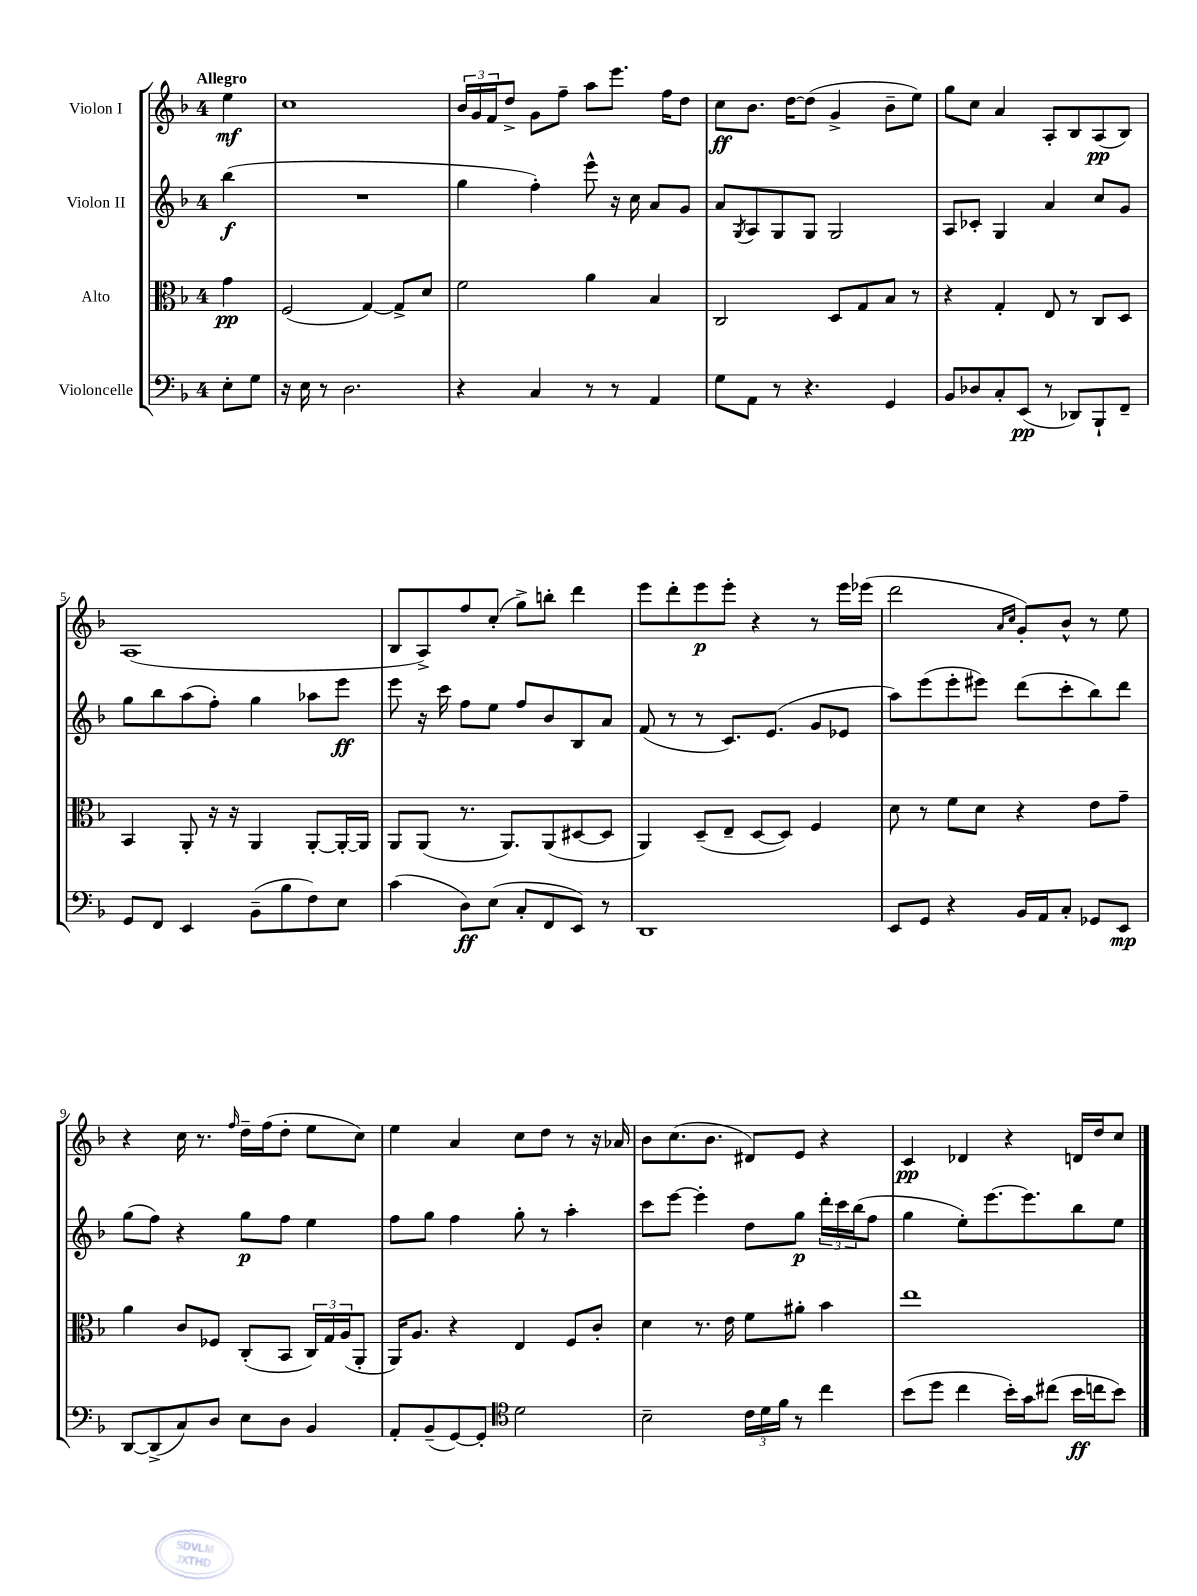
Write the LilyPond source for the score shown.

<<
\new StaffGroup <<
\new Staff = "s0" \with { instrumentName = "Violon I" } {
    \clef treble \key f \major \once \override Staff.TimeSignature.style = #'single-digit \time 4/4 \partial 4 \tempo "Allegro"
    e''4\mf |
    c''1 |
    \tuplet 3/2 { bes'16 g'16 f'16 } d''8-> g'8 f''8-- a''8 e'''8. f''16 d''8 |
    c''8\ff bes'8. d''16~ d''8( g'4-> bes'8-- e''8) |
    g''8 c''8 a'4 a8-. bes8 a8\pp( bes8) |
    a1( |
    bes8 a8->) f''8 c''8-.( g''8->) b''8-. d'''4 |
    e'''8 d'''8-. e'''8\p e'''8-. r4 r8 e'''16 ees'''16( |
    d'''2 \grace { a'16 c''16 } g'8-.) bes'8-^ r8 e''8 |
    r4 c''16 r8. \grace { f''16 } d''16-- f''16( d''8-. e''8 c''8) |
    e''4 a'4 c''8 d''8 r8 r16 aes'16 |
    bes'8 c''8.( bes'8. dis'8) e'8 r4 |
    c'4\pp des'4 r4 d'16 d''16 c''8 \bar "|." |
}
\new Staff = "s1" \with { instrumentName = "Violon II" } {
    \clef treble \key f \major \once \override Staff.TimeSignature.style = #'single-digit \time 4/4 \partial 4
    bes''4\f( |
    R1 |
    g''4 f''4-.) e'''8-^ r16 c''16 a'8 g'8 |
    a'8 \acciaccatura { g8 } a8 g8 g8 g2 |
    a8 ces'8-. g4 a'4 c''8 g'8 |
    g''8 bes''8 a''8( f''8-.) g''4 aes''8 e'''8\ff |
    e'''8 r16 c'''16 f''8 e''8 f''8 bes'8 bes8 a'8 |
    f'8( r8 r8 c'8.) e'8.( g'8 ees'8 |
    a''8) e'''8( e'''8-. eis'''8) d'''8( c'''8-. bes''8) d'''8 |
    g''8( f''8) r4 g''8\p f''8 e''4 |
    f''8 g''8 f''4 g''8-. r8 a''4-. |
    c'''8 e'''8~ e'''4-. d''8 g''8\p \tuplet 3/2 { d'''16-. c'''16 bes''16( } f''8 |
    g''4 e''8-.) e'''8.~ e'''8. bes''8 e''8 \bar "|." |
}
\new Staff = "s2" \with { instrumentName = "Alto" } {
    \clef alto \key f \major \once \override Staff.TimeSignature.style = #'single-digit \time 4/4 \partial 4
    g'4\pp |
    f2( g4~) g8-> d'8 |
    f'2 a'4 bes4 |
    c2 d8 g8 bes8 r8 |
    r4 g4-. e8 r8 c8 d8 |
    bes,4 a,8-. r16 r16 a,4 a,8~-. a,16~-. a,16 |
    a,8 a,8( r8. a,8.) a,8( dis8~ dis8 |
    a,4) d8--( e8-- d8~ d8) f4 |
    d'8 r8 f'8 d'8 r4 e'8 g'8-- |
    a'4 c'8 fes8 c8-.( bes,8 \tuplet 3/2 { c16) g16 a16( } a,8-. |
    a,16) a8. r4 e4 f8 c'8-. |
    d'4 r8. e'16 f'8 ais'8-. bes'4 |
    e''1 \bar "|." |
}
\new Staff = "s3" \with { instrumentName = "Violoncelle" } {
    \clef bass \key f \major \once \override Staff.TimeSignature.style = #'single-digit \time 4/4 \partial 4
    e8-. g8 |
    r16 e16 r8 d2. |
    r4 c4 r8 r8 a,4 |
    g8 a,8 r8 r4. g,4 |
    bes,8 des8 c8-. e,8\pp( r8 des,8) bes,,8-! f,8-- |
    g,8 f,8 e,4 bes,8--( bes8 f8) e8 |
    c'4( d8\ff) e8( c8-. f,8 e,8) r8 |
    d,1 |
    e,8 g,8 r4 bes,16 a,16 c8-. ges,8 e,8\mp |
    d,8~ d,8->( c8) d8 e8 d8 bes,4 |
    a,8-. bes,8--( g,8~) g,8-. \clef tenor d'2 |
    bes2-- \tuplet 3/2 { c'16 d'16 f'16 } r8 c''4 |
    bes'8( d''8 c''4 bes'16-.) g'16 cis''8( bes'16\ff c''16 bes'8) \bar "|." |
}
>>
>>
